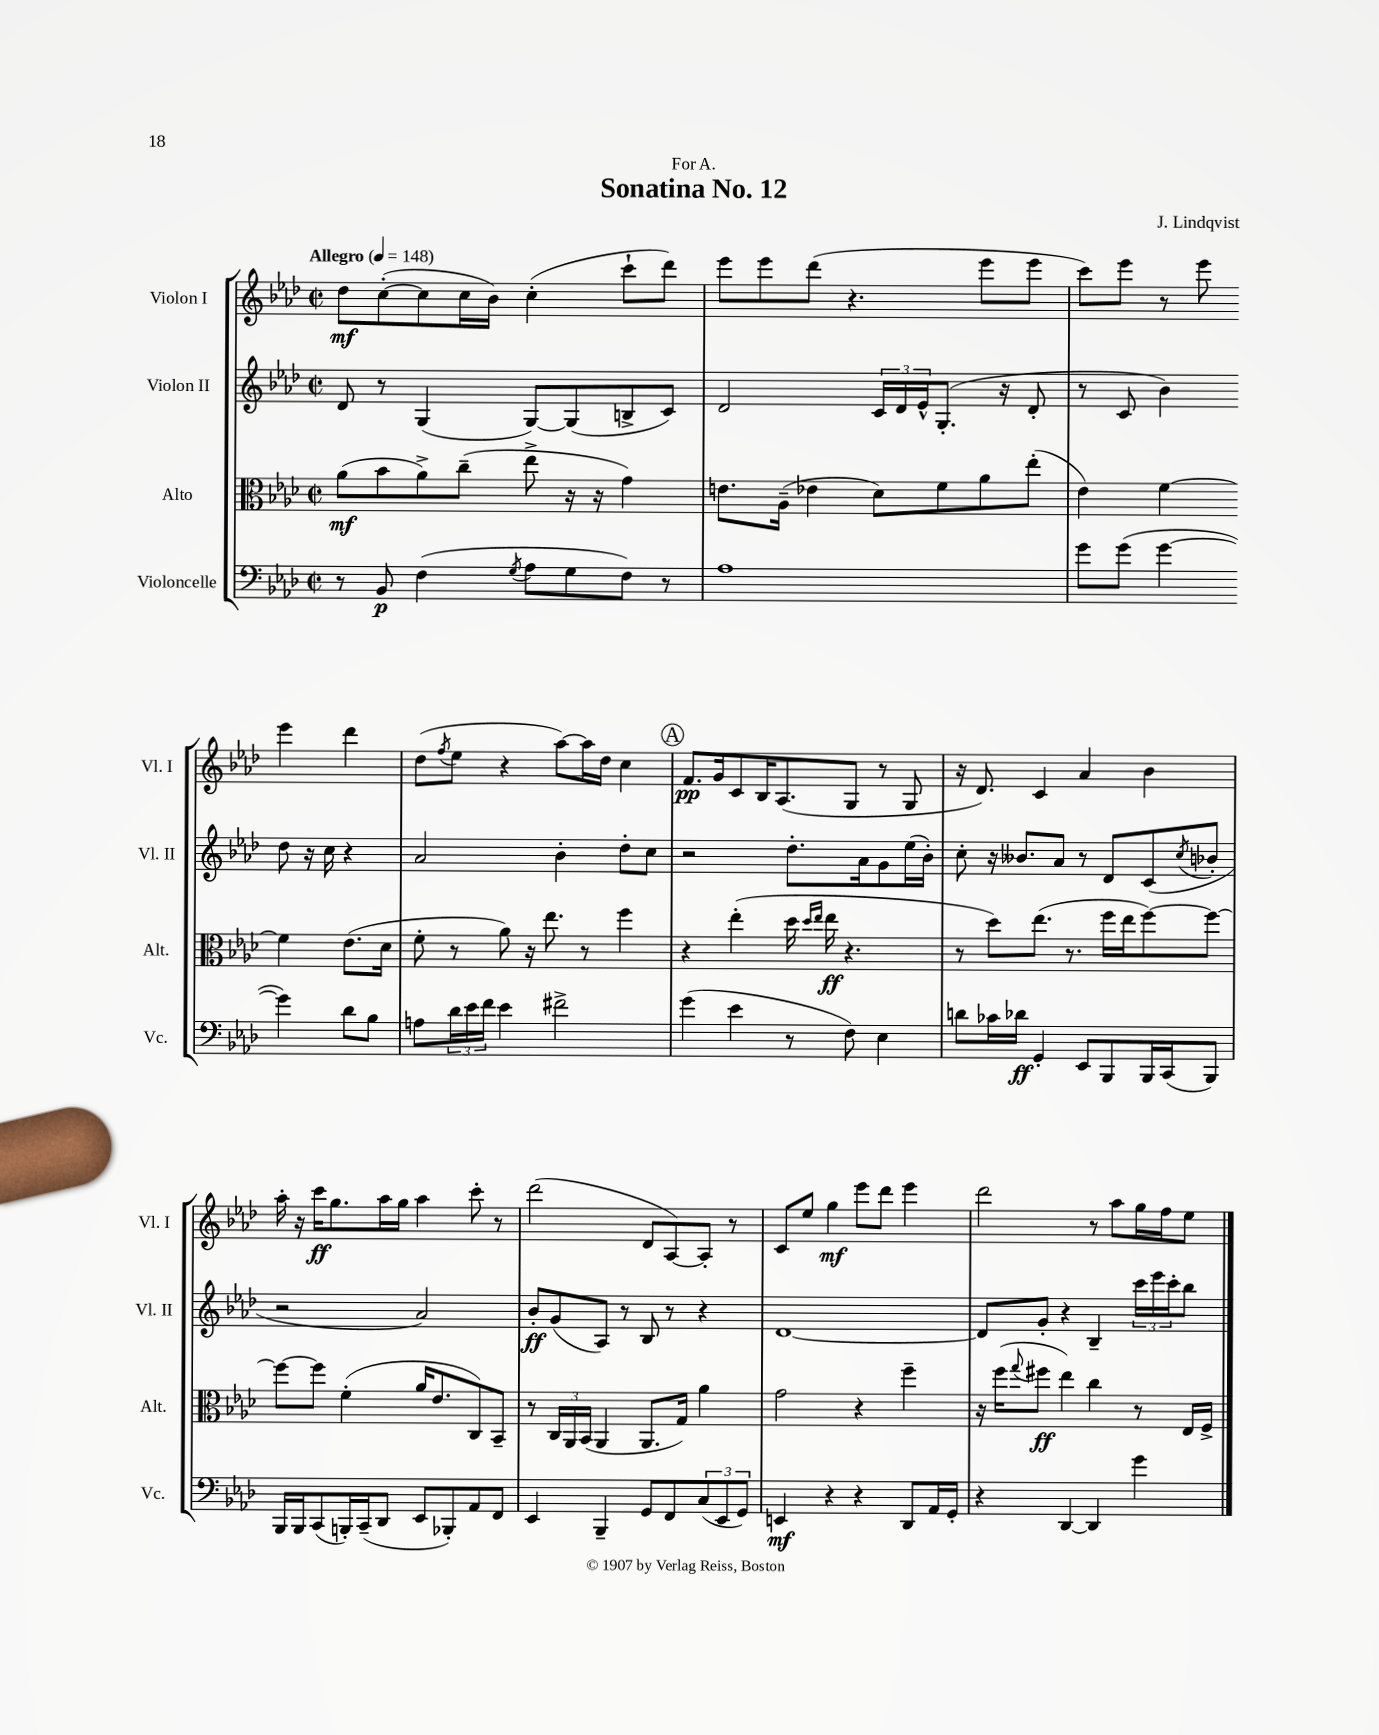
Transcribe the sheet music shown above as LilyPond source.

\header { title = "Sonatina No. 12" composer = "J. Lindqvist" dedication = "For A." }
<<
\new StaffGroup <<
\new Staff = "s0" \with { instrumentName = "Violon I" shortInstrumentName = "Vl. I" } {
    \clef treble \key aes \major \defaultTimeSignature \time 2/2 \tempo "Allegro" 4 = 148
    des''8\mf c''8~-.( c''8 c''16 bes'16) c''4-.( c'''8-! des'''8) |
    ees'''8 ees'''8 des'''8( r4. ees'''8 ees'''8 |
    c'''8) ees'''8 r8 ees'''8 ees'''4 des'''4 |
    des''8( \acciaccatura { f''8 } ees''8 r4 aes''8~) aes''16 des''16 c''4 |
    \mark \markup { \circle "A" } f'8.\pp g'16 c'8 bes16 aes8.( g8 r8 g8 |
    r16 des'8.) c'4 aes'4 bes'4 |
    aes''16-. r16 c'''16\ff g''8. aes''16 g''16 aes''4 c'''8-. r8 |
    des'''2( des'8 aes8~) aes8-. r8 |
    c'8 ees''8 g''4\mf ees'''8 des'''8 ees'''4 |
    des'''2 r8 aes''8 g''16 f''16 ees''8 \bar "|." |
}
\new Staff = "s1" \with { instrumentName = "Violon II" shortInstrumentName = "Vl. II" } {
    \clef treble \key aes \major \defaultTimeSignature \time 2/2
    des'8 r8 g4( g8~) g8( b8-> c'8) |
    des'2 \tuplet 3/2 { c'16 des'16 ees'16-^ } g8.-.( r16 des'8-. |
    r8 c'8 bes'4) des''8 r16 c''16 r4 |
    aes'2 bes'4-. des''8-. c''8 |
    \mark \markup { \circle "A" } r2 des''8.-. aes'16 g'8 ees''16( bes'16-.) |
    c''8-. r16 beses'8. aes'8 r8 des'8 c'8( \acciaccatura { c''8 } bes'8-. |
    r2 aes'2) |
    bes'8-.\ff g'8( aes8) r8 bes8 r8 r4 |
    des'1~ |
    des'8 g'8-. r4 bes4-- \tuplet 3/2 { c'''16 ees'''16 c'''16-. } bes''8 \bar "|." |
}
\new Staff = "s2" \with { instrumentName = "Alto" shortInstrumentName = "Alt." } {
    \clef alto \key aes \major \defaultTimeSignature \time 2/2
    aes'8\mf( bes'8 aes'8->) c''8--( ees''8-> r16 r16 g'4) |
    e'8. aes16--( ees'4 des'8) f'8 aes'8 ees''8-.( |
    ees'4) f'4~ f'4 ees'8.( des'16 |
    f'8-. r8 aes'8) r16 ees''8. r8 f''4 |
    \mark \markup { \circle "A" } r4 ees''4-.( des''16 \grace { des''16 ees''16 } ees''16\ff r4. |
    r8 des''8) ees''8.( r8. f''16 ees''16 f''8~) f''8~ |
    f''8~ f''8 f'4-.( aes'16 ees'8. c8) bes,8-- |
    r8 \tuplet 3/2 { c16 aes,16 bes,16( } aes,4 aes,8. g16) aes'4 |
    g'2 r4 f''4-- |
    r16 f''16( \appoggiatura { g''8 } fis''8\ff ees''4) c''4 r8 ees16 f16-> \bar "|." |
}
\new Staff = "s3" \with { instrumentName = "Violoncelle" shortInstrumentName = "Vc." } {
    \clef bass \key aes \major \defaultTimeSignature \time 2/2
    r8 bes,8\p f4( \acciaccatura { g8 } aes8 g8 f8) r8 |
    aes1 |
    g'8 g'8( g'4~ g'4) des'8 bes8 |
    a8 \tuplet 3/2 { des'16 ees'16 f'16 } ees'4 fis'2-> |
    \mark \markup { \circle "A" } g'4( ees'4 r8 f8) ees4 |
    d'8 ces'16 des'16\ff g,4-. ees,8 bes,,8 bes,,16 c,16( bes,,8) |
    bes,,16 bes,,16 c,8( b,,16-.) c,16--( des,8 ees,8 bes,,8-.) aes,8 f,8 |
    ees,4 bes,,4-- g,8 f,8 \tuplet 3/2 { c8( ees,8 g,8) } |
    e,4\mf r4 r4 des,8 aes,16 g,16-. |
    r4 des,4~ des,4 g'4 \bar "|." |
}
>>
>>
\layout { \context { \Score \remove "Bar_number_engraver" } }
